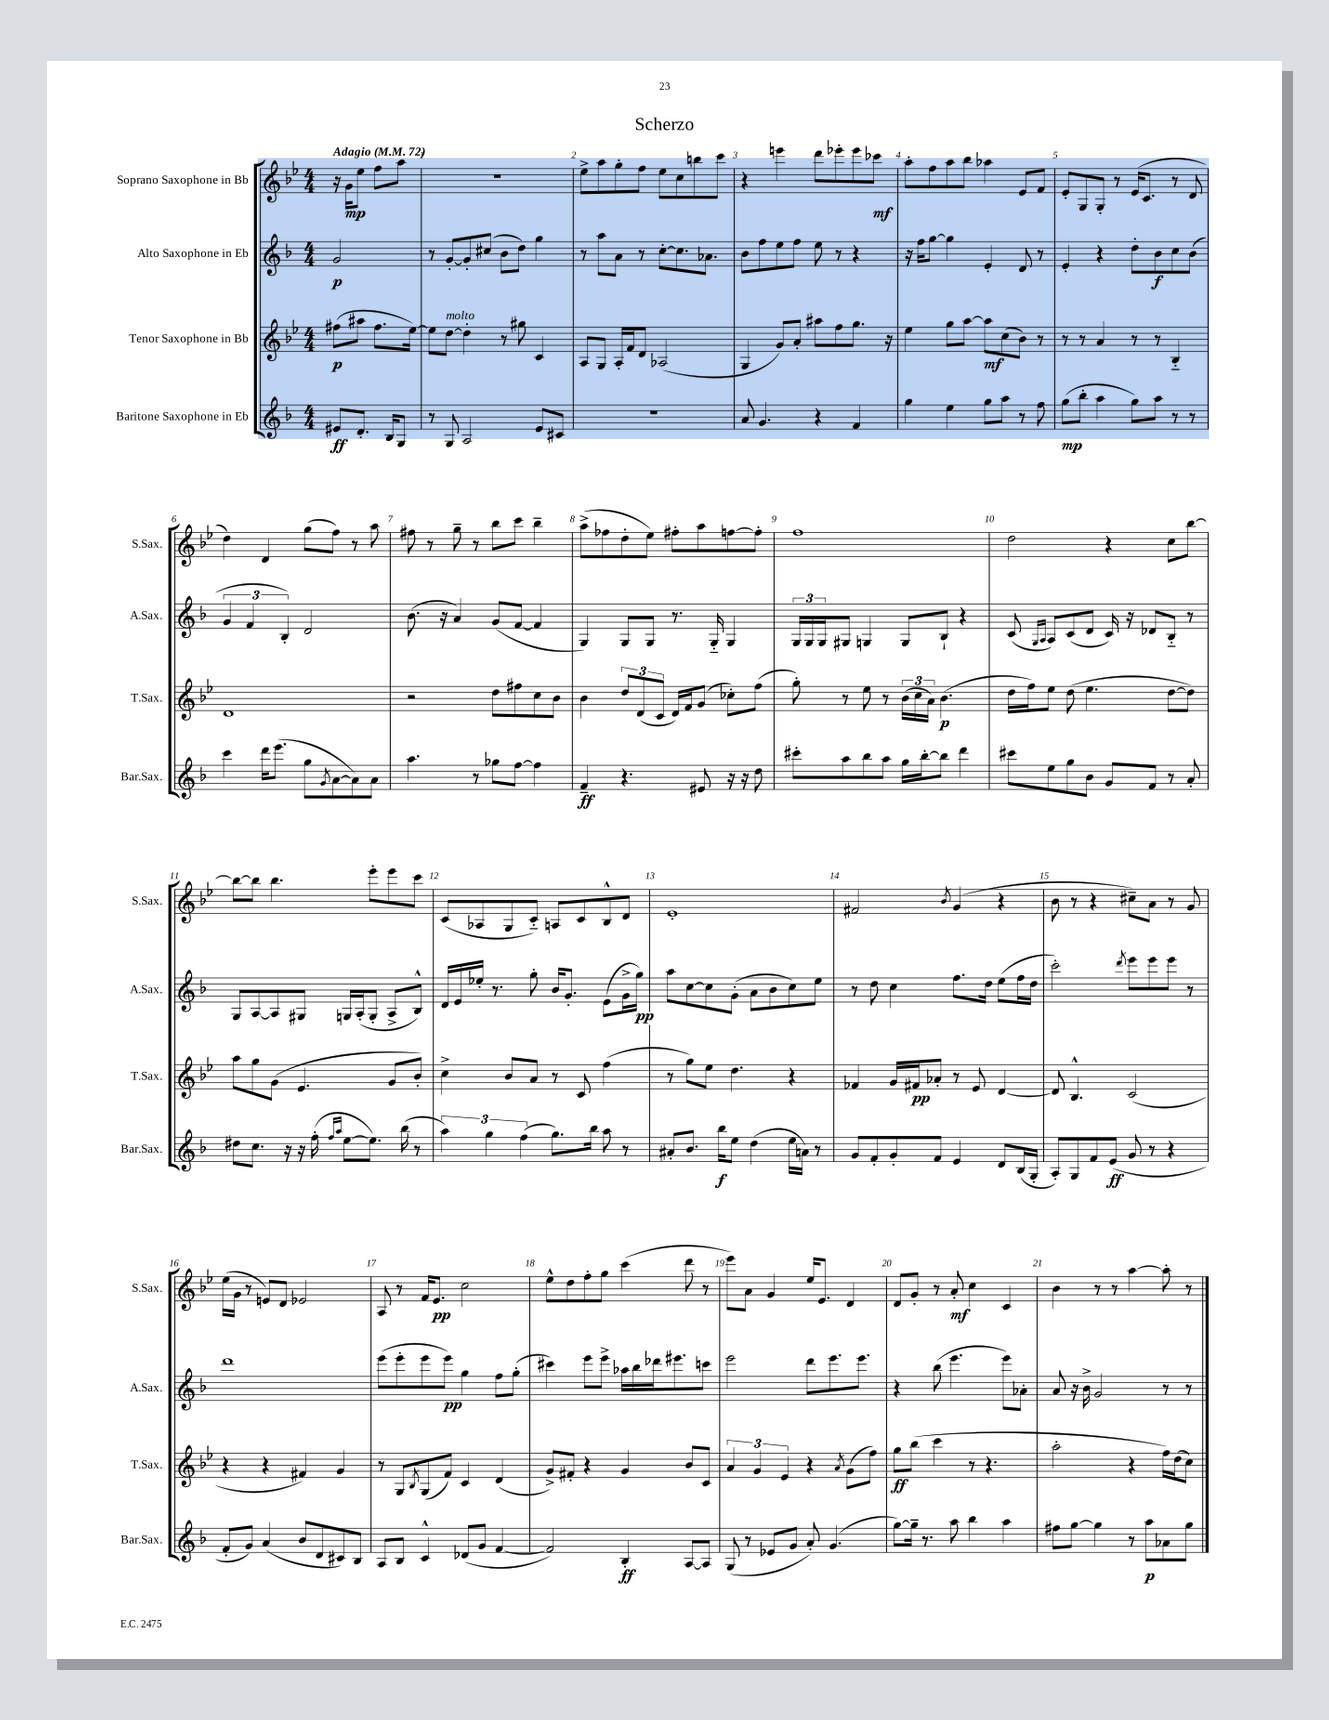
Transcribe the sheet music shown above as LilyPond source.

\header { title = "Scherzo" }
<<
\new StaffGroup <<
\new Staff = "s0" \with { instrumentName = "Soprano Saxophone in Bb" shortInstrumentName = "S.Sax." } {
    \clef treble \key bes \major \numericTimeSignature \time 4/4 \partial 2 \tempo "Adagio" 4 = 72
    r16 g'16\mp ees''8 f''8 a''8 |
    R1 |
    ees''8-> a''8 g''8-. f''8 ees''8 c''8 b''8 c'''8 |
    r4 e'''4 d'''8 ees'''8-. ees'''8 ces'''8\mf |
    a''8-. f''8 a''8 bes''8 aes''4 ees'8 f'8 |
    ees'8-. g8 g8-. r8 ees'16( c'8. r8 d'8 |
    d''4) d'4 g''8( f''8) r8 a''8 |
    fis''8 r8 g''8-- r8 bes''8 c'''8 bes''4-- |
    a''8->( fes''8 d''8-. ees''8) fis''8-. a''8 f''8~ f''8-. |
    f''1 |
    d''2 r4 c''8 bes''8~ |
    bes''8~ bes''8 bes''4. ees'''8-. ees'''8 c'''8 |
    c'8( aes8 g8 c'8-_) a8 c'8 bes8-^ d'8 |
    ees'1-. |
    fis'2 \acciaccatura { bes'8 } g'4( r4 |
    bes'8 r8 r4 cis''8--) a'8 r8 g'8 |
    ees''16( g'16 r8 e'8) d'8 ees'2 |
    a8 r8 f'16 ees'8.\pp c''2 |
    ees''8-^ d''8 f''8-. g''8 c'''4( d'''8 r8 |
    ees'''8) a'8 g'4 ees''16 ees'8. d'4 |
    d'8 g'8-. r8 a'8-.\mf c''4 c'4 |
    bes'4 r8 r8 a''4~ a''8-. r8 \bar "|." |
}
\new Staff = "s1" \with { instrumentName = "Alto Saxophone in Eb" shortInstrumentName = "A.Sax." } {
    \clef treble \key f \major \numericTimeSignature \time 4/4 \partial 2
    g'2\p |
    r8 g'8~-. g'8-. cis''8( bes'8 d''8) g''4 |
    r8 a''8 a'8 r8 c''8~-. c''8. aes'8. |
    bes'8 f''8 e''8 f''8 e''8 r8 r4 |
    r16 f''16 g''8~ g''4 e'4-. d'8 r8 |
    e'4-. r4 d''8-. bes'8\f c''8 bes'8( |
    \tuplet 3/2 { g'4 f'4 bes4-.) } d'2 |
    bes'8.( r16 a'4) g'8( f'8~ f'4 |
    g4) g8 g8 r8. g16-_ g4 |
    \tuplet 3/2 { g16 g16 g16 } gis8 g4 g8 bes8-! r4 |
    c'8( \grace { g16 a16 } a8) c'8( d'8 c'16) r16 des'8 bes8-_ r8 |
    g8 a8~ a8 gis8 g16 a16-.( g8-. a8-> bes8-^) |
    d'16 e'16 ees''16-. r8. g''8-. bes'16 g'8.-. e'8( g'16-> g''16\pp) |
    a''8 c''8~ c''8 g'8-.( a'8 bes'8 c''8) e''8 |
    r8 d''8 c''4 f''8. d''16 e''8( f''16 d''16 |
    c'''2-.) \acciaccatura { d'''8 } e'''8 e'''8 e'''8 r8 |
    d'''1 |
    e'''8( e'''8-. e'''8 e'''8\pp) g''4 f''8 g''8-.( |
    cis'''4) e'''8 e'''8-> aes''16 bes''16 des'''16 eis'''8. c'''8 |
    e'''2 d'''8 e'''8. e'''8. |
    r4 bes''8( e'''4. e'''8) aes'8-. |
    a'8 r16 bes'16-> g'2 r8 r8 \bar "|." |
}
\new Staff = "s2" \with { instrumentName = "Tenor Saxophone in Bb" shortInstrumentName = "T.Sax." } {
    \clef treble \key bes \major \numericTimeSignature \time 4/4 \partial 2
    fis''8\p( ais''8 fis''8. ees''16~) |
    ees''8 d''8~^\markup { \italic "molto" } d''4-. r8 gis''8 c'4 |
    a8 g8 a16-. f'16 d'8 aes2( |
    g4 g'8) a'8-. ais''8 f''8 g''8. r16 |
    ees''4 g''8 a''8~ a''8\mf c''8( bes'8) r8 |
    r8 r8 a'4 r8 r8 bes4-_ |
    d'1 |
    r2 d''8 fis''8 c''8 bes'8 |
    bes'4 \tuplet 3/2 { d''8 d'8( c'8 } d'16) f'16 g'8( ces''8-.) f''8( |
    g''8-.) r8 ees''8 r8 \tuplet 3/2 { bes'16( c''16 a'16) } bes'4.\p( |
    d''16 f''16) ees''8 d''8( ees''4. d''8~ d''8) |
    a''8 g''8 g'8( ees'4. g'8 bes'8-.) |
    c''4-> bes'8 a'8 r8 c'8 f''4( |
    r8 g''8) ees''8 d''4. r4 |
    fes'4 g'16 fis'16\pp aes'8-. r8 ees'8 d'4~ |
    d'8 bes4.-^ c'2( |
    r4 r4 fis'4) g'4 |
    r8 g8 \acciaccatura { bes8 } g8( f'8) c'4 d'4( |
    g'8->) fis'8-. r4 g'4 bes'8 c'8 |
    \tuplet 3/2 { a'4 g'4 ees'4 } r4 \acciaccatura { a'8 } g'8( f''8) |
    g''8\ff bes''8( c'''4 r8 r4. |
    a''2-. r4 f''16) d''16( c''8) \bar "|." |
}
\new Staff = "s3" \with { instrumentName = "Baritone Saxophone in Eb" shortInstrumentName = "Bar.Sax." } {
    \clef treble \key f \major \numericTimeSignature \time 4/4 \partial 2
    eis'8\ff d'8.-. bes16 g8 |
    r8 g8 a2 e'8 cis'8 |
    R1 |
    a'8 g'4. r4 f'4 |
    g''4 e''4 g''8 a''8 r8 f''8 |
    g''8\mp( bes''8-. a''4 g''8) a''8 r8 r8 |
    c'''4 d'''16 e'''8.( g''8 \acciaccatura { g'8 } a'8~ a'8) a'8 |
    a''4. r8 ges''8 f''8~ f''4 |
    f'4--\ff r4. eis'8 r16 r16 d''8 |
    cis'''8-. a''8 bes''8 a''8 g''16 bes''16~-. bes''8 d'''4 |
    cis'''8 e''8 g''8 bes'8 g'8 f'8 r8 a'8-. |
    dis''8 c''8. r16 r16 f''16-.( \grace { f''16 a''16 } e''8~ e''8.) bes''16( r8 |
    \tuplet 3/2 { a''4) g''4 f''4( } g''8.) bes''16 a''8 r8 |
    ais'8-. bes'8. bes''16\f e''8 d''4( e''16 a'16) r8 |
    g'8 f'8-. g'8-. f'8 e'4 d'8 bes16( g16-. |
    a8-.) g8 f'8 e'8\ff( g'8 r8 r4 |
    f'8-. g'8) a'4( bes'8 d'8 cis'8) bes8 |
    a8 bes8 c'4-^ des'8( g'8 f'4~ |
    f'2) bes4-.\ff a8~ a8 |
    g8( r8 ees'8 g'8 a'8-.) g'4.( |
    g''8~) g''16-- r8. a''8 bes''4 a''4 |
    fis''8 g''8~ g''4 r8 a''8\p aes'8 g''8 \bar "|." |
}
>>
>>
\layout { \context { \Score \override BarNumber.break-visibility = ##(#f #t #t) barNumberVisibility = #all-bar-numbers-visible } }
